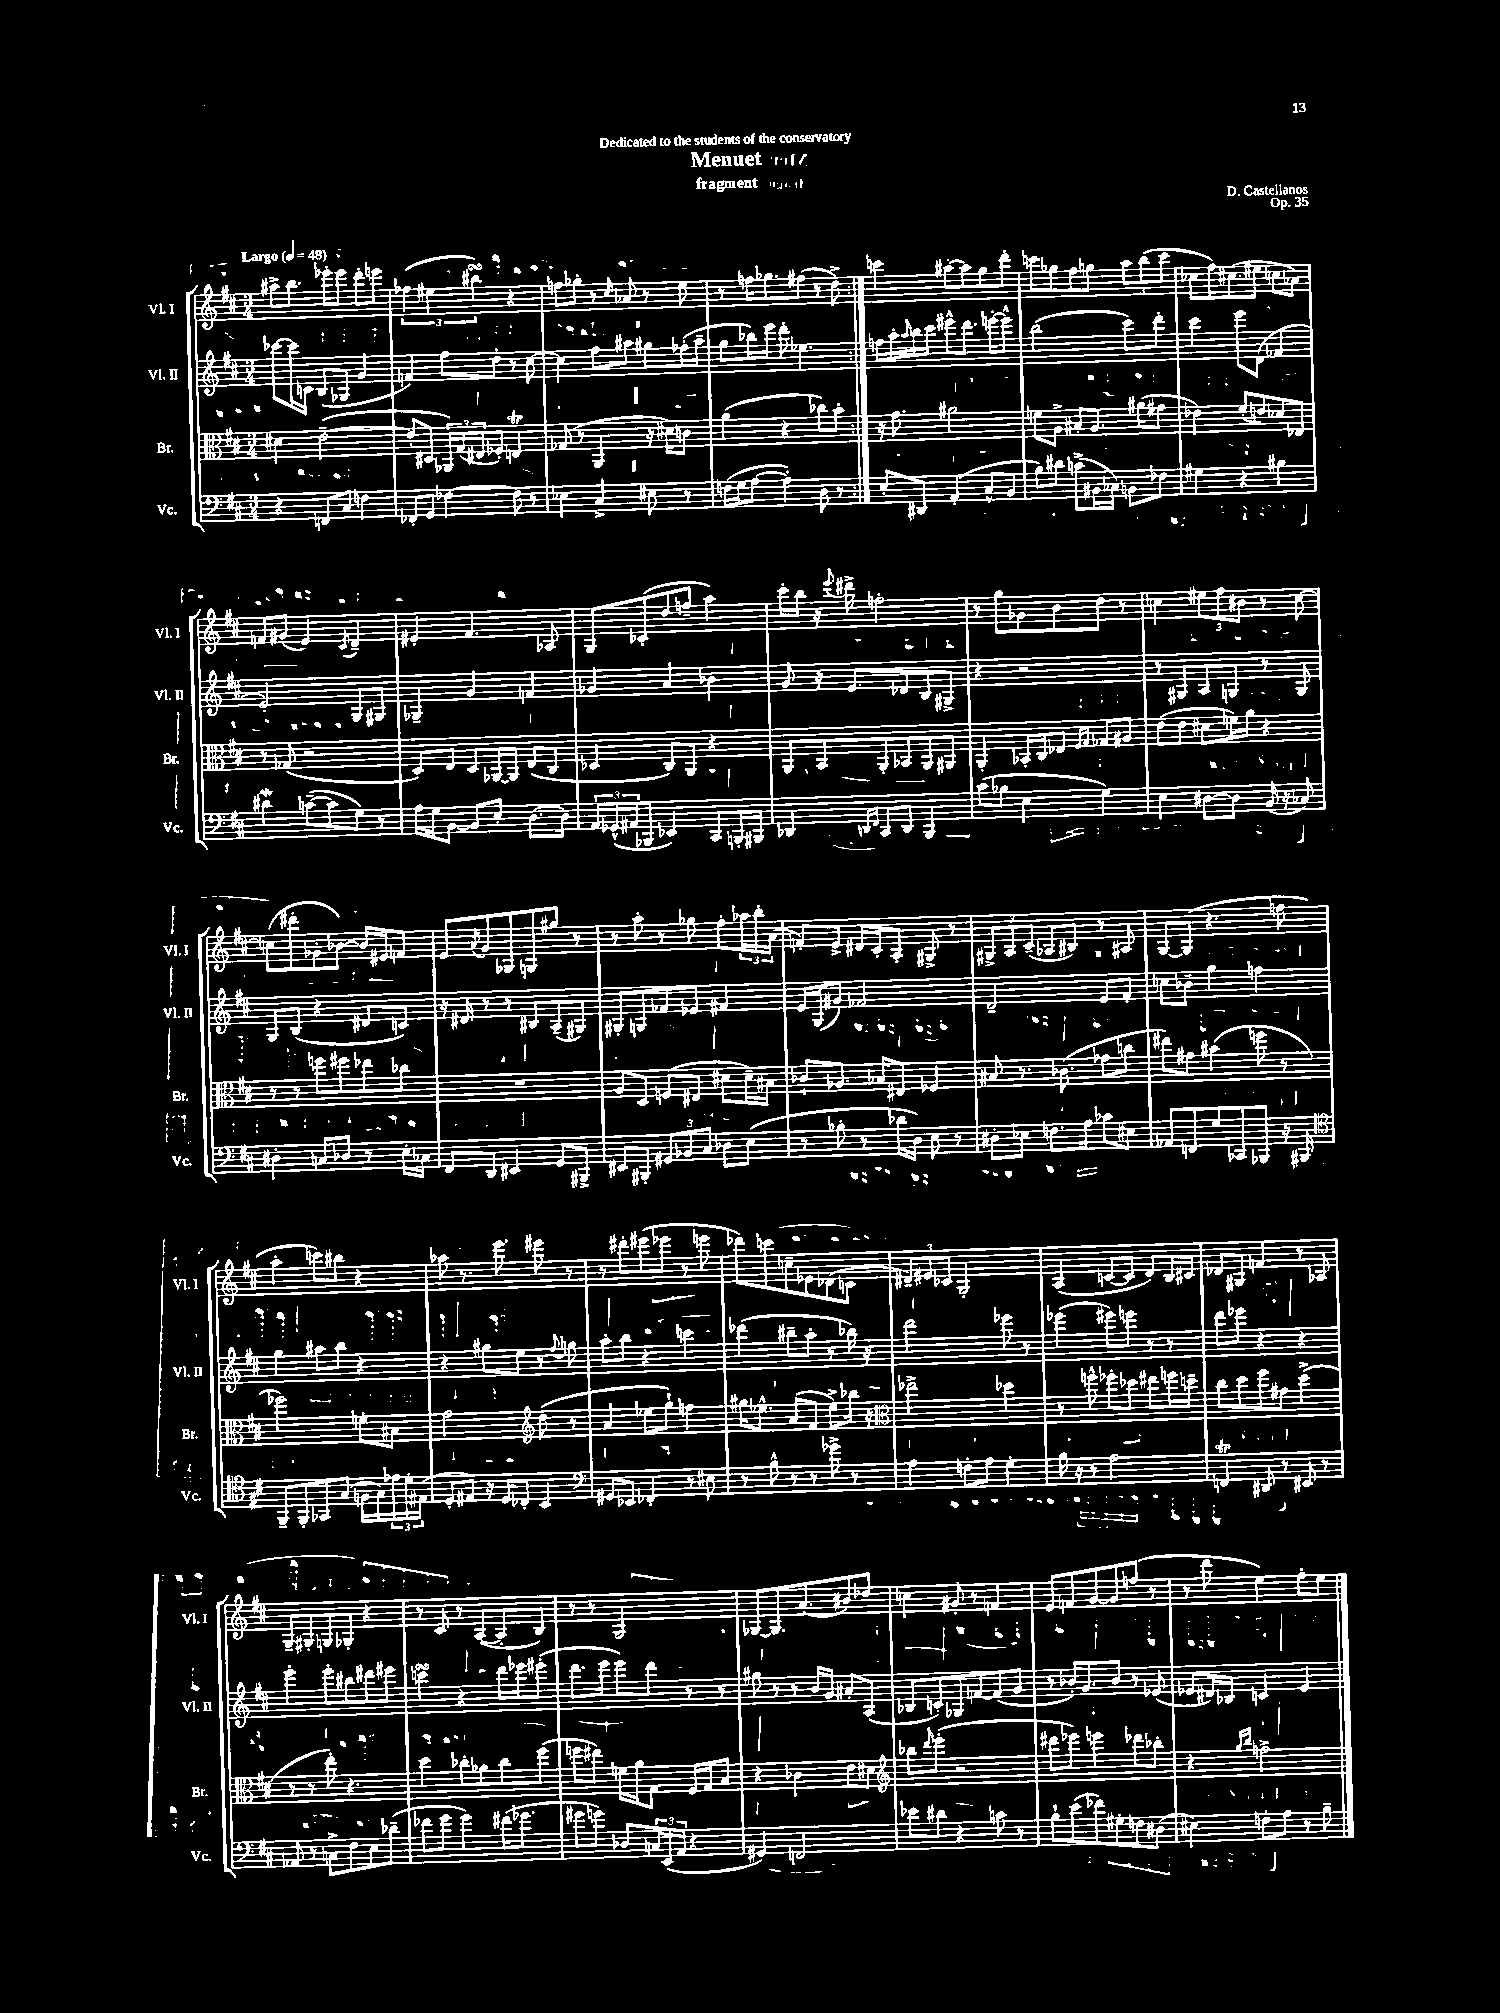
\header { title = "Menuet" composer = "D. Castellanos" subtitle = "fragment" dedication = "Dedicated to the students of the conservatory" opus = "Op. 35" }
<<
\new StaffGroup <<
\new Staff = "s0" \with { instrumentName = "Vl. I" shortInstrumentName = "Vl. I" } {
    \clef treble \key d \major \numericTimeSignature \time 3/4 \tempo "Largo" 4 = 48
    \repeat volta 2 { ais''8-> b''8. ees'''16-. ees'''8 d'''8-. e'''8 |
    \tuplet 3/2 { fes''4( eis''4 bis''4\turn) } r4 |
    f''8 ges''8-. r8 \grace { cis''16 } aes'8 r8 e''8 |
    r8 f''16 ges''8. fis''8( r8 d''8->) | }
    c'''4 ais''8~-. ais''8 g''8 d'''8-. |
    c'''8 ges''8 fis''8 g''8 \tuplet 3/2 { a''8 b''8( c'''8 } |
    ces''8 fis''16) cis''8.( eis''8 c''8 aes'8) |
    f'8 gis'8( e'4) \acciaccatura { cis'8 } d'4-- |
    eis'4-. fis'4. aes8 |
    g8 ces'8-.( d''8 f''8-- a''4) |
    cis'''16-. b''16 r16 \appoggiatura { e'''8 } dis'''16-> f''2-. |
    r8 g''8 ges'8 b'8 d''8 r8 |
    c''4 \tuplet 3/2 { eis''8 fis''8 bis'8 } r8 c''8~ |
    c''8( dis'''8-. ges'8-. bes'8~) bes'16 eis'16 f'8 |
    e'8 \acciaccatura { a'8 } g'8 ges8 g8 gis''8 r8 |
    r8 a''8-. r8 ges''8 fis''8-. \tuplet 3/2 { aes''16 b''16-. a'16( } |
    f'8-.) e'8-> dis'16 cis'16-. a8-. gis8-> r8 |
    \tuplet 3/2 { gis8-> a8 cis'8--( } aes8 bis8) r8 ais8 |
    g8~ g8( r4. f''8 |
    a''4-. c'''8) bis''8 r4 |
    aes''8 r8. e'''8. eis'''8 r8 |
    r8 dis'''8-. eis'''8( ees'''8 r8 e'''8 |
    des'''8) c'''8 c''8-- ees'8 des'8( c'8 |
    \tuplet 3/2 { dis'8--) eis'8 ces'8 } g2-. |
    a4( c'8~ c'8 d'8) b16 cis'16 |
    des'8 gis8 f'4 r8 aes8 |
    g8-- gis8-. g8 ges8-. r4 |
    r8 cis'8 r8 a8~( a8-. b8) |
    r8 r8 g2 |
    ges8~ ges8. a'8.( bis'8) des''8 |
    c''4 gis'8-. r8 f'4 |
    e'8 f'8 g'8~ g'8 f''8( r8 |
    r8 d'''8 e''4) fis''8-. e''8 \bar "|." |
}
\new Staff = "s1" \with { instrumentName = "Vl. II" shortInstrumentName = "Vl. II" } {
    \clef treble \key d \major \numericTimeSignature \time 3/4
    \repeat volta 2 { ces'''8~ ces'''16 c'16 b8( ges8 g'4 |
    f'4) fis''8 d''8-. r8 cis''8~ |
    cis''4 fis''8 ais''8 gis''8 fes''16-.( ais''16-- |
    g''8 bes''16) e'''16 d'''8-. ees''4. | }
    f''16 a''16-. \grace { a''16 } b''16 cis'''16 eis'''8-^ d'''8. e'''16~-. e'''8-^ |
    b''2( cis'''8) d'''8-. |
    cis'''4 e'''8 d'8( fes'4 |
    e'2-.) g8 gis8 |
    ges4-- g'4 f'4 |
    ges'4 a'4 bes'4 |
    g'8 r16 e'8. des'8 b8 gis8-> |
    r4 r2 |
    r8 gis8 a8 g8 r8 g8 |
    g8 b8( r4 dis'8 c'8) |
    r16 dis'16 r8 r8 bis8 a8--( gis8) |
    gis8-. g8 fes'8 ees'8 fis'4 |
    e'16 g16( gis'8) fes'2 |
    d'2-- e'8 fis'8-. |
    c''8 bes'8-- g''4 f''4 |
    g''4 ais''8 b''8 r4 |
    r4 gis''8 e''8 r8 \appoggiatura { fis''8 } g''8 |
    a''8-. b''8 r4 c'''4 |
    des'''4( bis''8-- a''8-. r8 bes''16) r16 |
    d'''2 ees'''8 r8 |
    ees'''4( eis'''8) e'''8 r8 r8 |
    d'''8 ees'''8 r4 r4 |
    e'''4-. e'''8-. bis''8 dis'''8 eis'''8 |
    c'''4\turn r4 d'''16 ees'''16 eis'''8-.( |
    d'''8. e'''16 e'''8) d'''8 r8 r8 |
    gis''8 r8 r8 b'16 g'16 ais'8-. a8( |
    bes8 c'8-.) ges8 f'8~ f'8( g'8 |
    r8 bes'16-.) g'8. bes'8 r8 ees'8( |
    ees'8 dis'16) bes16 c'4 ees'4 \bar "|." |
}
\new Staff = "s2" \with { instrumentName = "Br." shortInstrumentName = "Br." } {
    \clef alto \key d \major \numericTimeSignature \time 3/4
    \repeat volta 2 { dis'4 e'2~--( |
    e'8-. dis8 \tuplet 3/2 { aes,16) g16( eis16 } fes8-.) e4\trill |
    ges8( r8 a,4 r16 dis'16) c'8 |
    a'4( r4 ces''8) b'8-. | }
    r16 g'8. ais'2 |
    f'8 a8-> bis8-. a8. ais'16( gis'8 |
    ees'4) fis'8-.( e'8) des'8 ees8 |
    r8 ges8( r2 |
    d8) e8 d8 aes,16~ aes,16 e8( cis8 |
    des4 cis8) a,8 r4 |
    a,8 b,8 a,8-. bes,8 a,8 ais,8 |
    a,4-. bes,16-. cis16 ees8 \grace { fis16 g16 } ges8 ais8 |
    e'8( e'8 dis'8 f'16) a'16 r4 |
    r8 r8 f''8 fis''8 ees''8 ces''8 |
    R2. |
    a8 d8 f8( eis8 dis'8 dis'16--) bis16 |
    ces'8-! aes8. bes16 eis8 fes4 |
    bis8 r8. ces'8.( ges'8 c''8 |
    eis''8) gis'8 bis'4( f''8 r8 |
    fes''2) f'8-. bis8 |
    g'2 \clef treble d''8( r8 |
    a'4 ees''8 g''8-!) f''4 |
    gis''16 ees''8.-^ a'8( fis'8 ees''8->) bes''16 r16 |
    \clef alto ees''2-> des''4 |
    r8 f''8-^ fes''8-. des''8 eis''8 f''16 d''16-- |
    cis''8 d''8 fis''8 gis'8 d''4->( |
    r8 r8 e''8-.) r4. |
    d''4 ces''8-. aes'8 ces''8 fis''8( |
    f''8 eis''8) f'16 a'16 g8 fis16 g16 b8 |
    r4 ces'4 e'8 dis'8 |
    \clef treble bes''8 \grace { d'''16 } e'''8-.( r2 |
    dis'''8 ees'''8) e'''4 des'''8 bes''8-. |
    r4 \grace { g''16 b''16 } f''2-> \bar "|." |
}
\new Staff = "s3" \with { instrumentName = "Vc." shortInstrumentName = "Vc." } {
    \clef bass \key d \major \numericTimeSignature \time 3/4
    \repeat volta 2 { r4 f,8 cis8 f4 |
    fes,8-. g,8 fes4~ fes8 r8 |
    ees4 cis4-> eis8 r8 |
    f16( g16 a8~ a4-.) d8 r8 | }
    e8-. dis,8 a,4-.( cis8-^ b,8 |
    b8) dis'8 c'8->( bis,16 ces16) b,8 fes8 |
    gis4 r4 bis4 |
    dis'4\mordent c'8~--( c'8 g8) r8 |
    a16 g16 b,8~ b,8 e8-. d8.~ d16 |
    \tuplet 3/2 { a,16 ges,16-^( ais,16 } bes,,8 ees,4) cis,8 b,,16-. bis,,16 |
    des,4 \grace { d,16 fis,16 } cis,8 d,8 b,,4 |
    cis'8( bes8 e4 g4) |
    e4 dis8~ dis8 b,16( r16 ces8) |
    dis4-. c8 des8 r8 e16-. ces16 |
    fis,8 d,8 eis,4 g,8 bis,,8-> |
    eis,8 bis,,8-. \tuplet 3/2 { gis,8 bes,8 cis8 } des8 e8( |
    r8 bes8-. r8 des'16 d16) e8 r8 |
    dis8-. ees8 f8. a16 ces'8 eis8 |
    aes,8 f,8 g8 ces,8 bes,,8 r16 bis,,16 |
    \clef tenor fis,8-- fis,8-. ges,8 g8( f16 g16) \tuplet 3/2 { ees'16 d'16-. eis16( } |
    d8-. eis8) r16 d16 ces8-. b,4 |
    \clef bass gis,8 ees,8 fes,4-. r8 eis8 |
    r8 b8-^ r8 r8 ges'8-> r8 |
    a4 f8-. a8 g4-. |
    b16 r16 r8 a2 |
    f,4\trill dis,8 r8 eis,8 r8 |
    aes,8 r8 c8-> fis8 e8 des'8--( |
    fes'8 g'8 g'4) fis'16( ges'8. |
    gis'8 g'8) des8 \tuplet 3/2 { c16 e,16( a,16 } r4 |
    gis,4) f,2 |
    ees'8 dis'8 r4 c'8 r8 |
    b8-! e'8( fes'8) gis8-. f8 dis8( |
    eis4) f8-. a8 r8 b8-- \bar "|." |
}
>>
>>
\layout { \context { \Score \remove "Bar_number_engraver" } }
